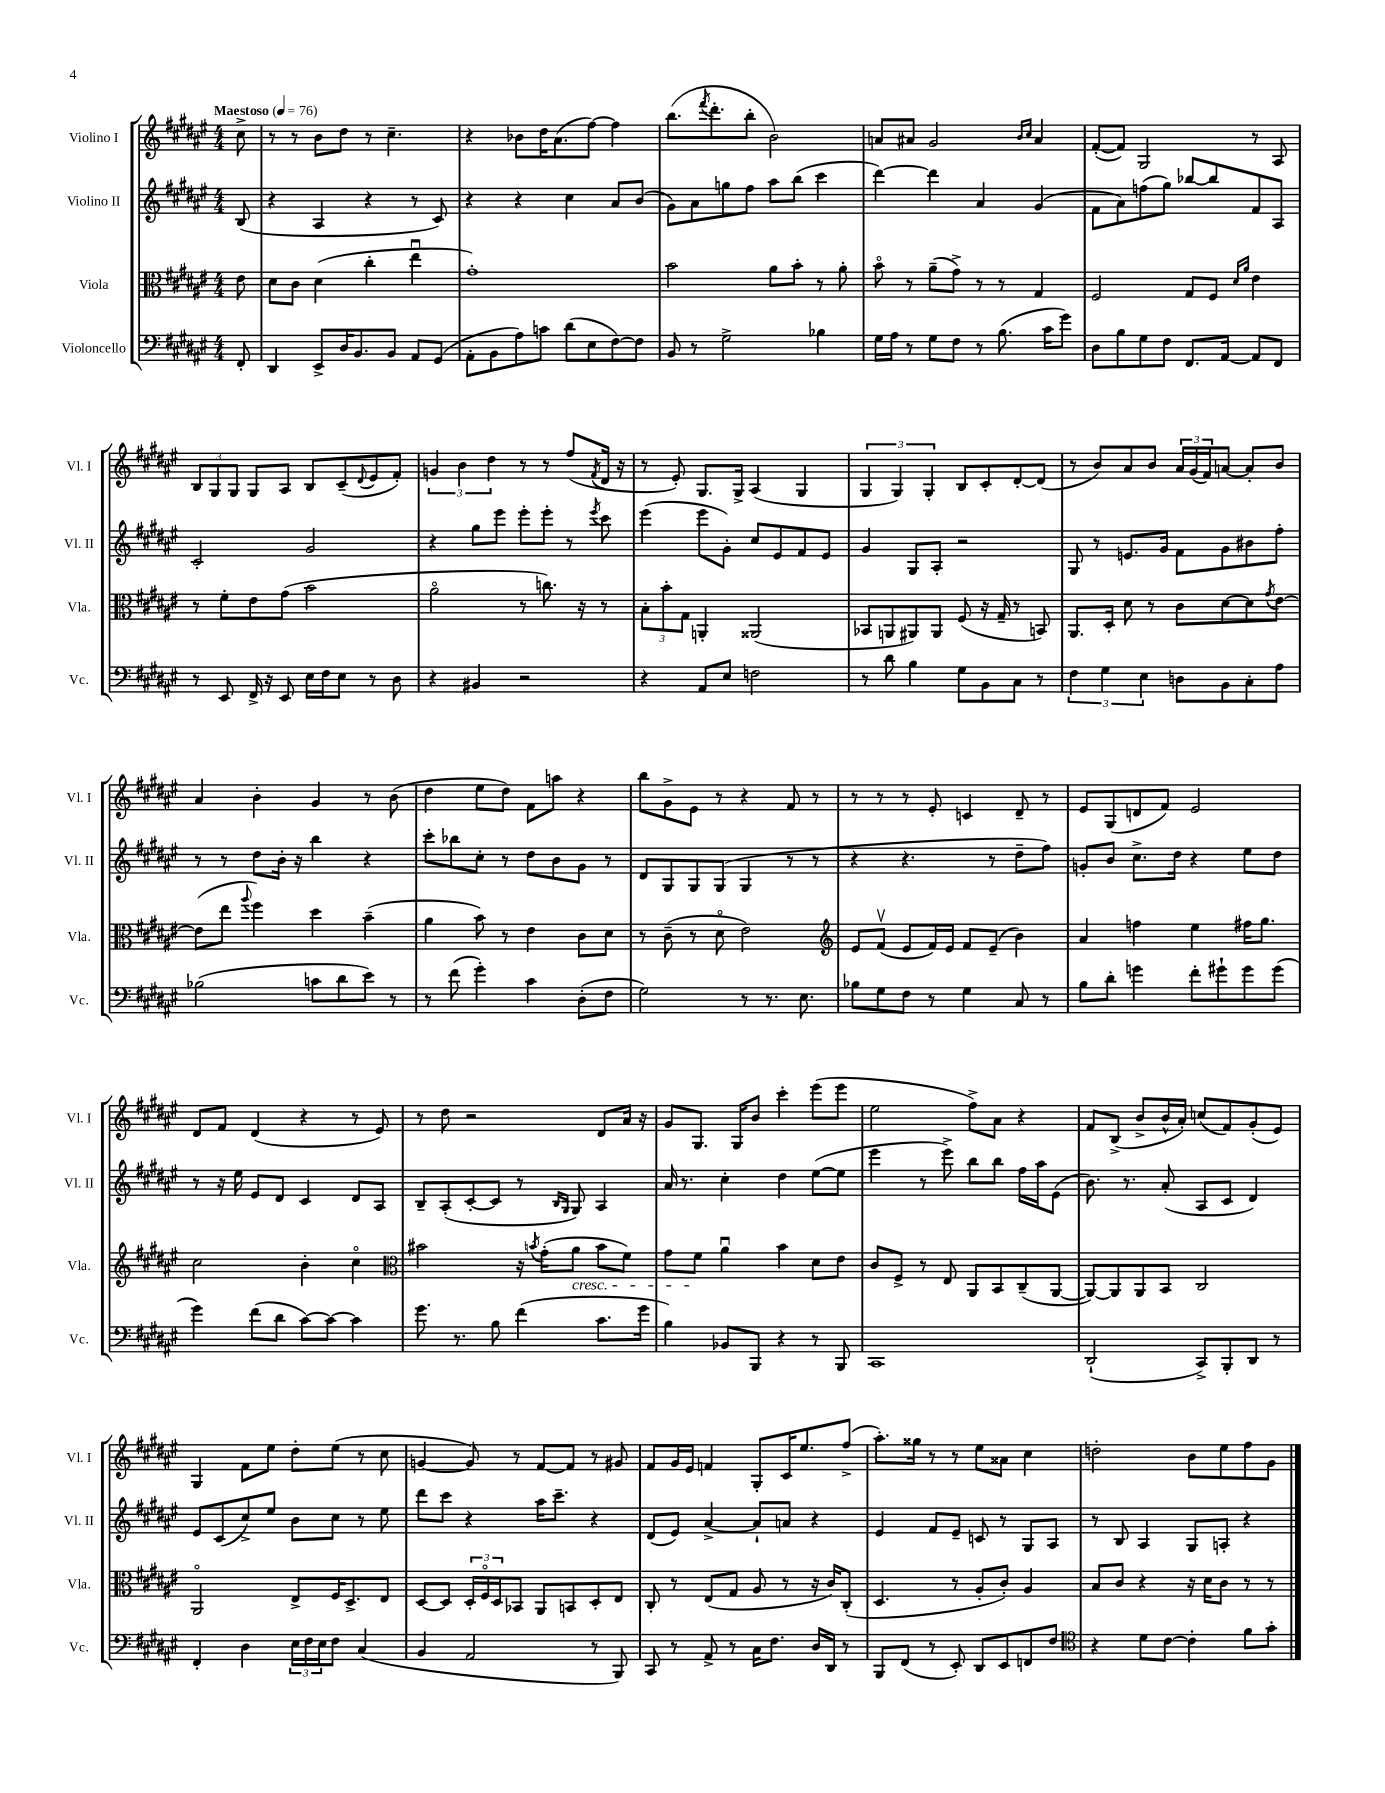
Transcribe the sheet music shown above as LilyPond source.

<<
\new StaffGroup <<
\new Staff = "s0" \with { instrumentName = "Violino I" shortInstrumentName = "Vl. I" } {
    \clef treble \key fis \major \numericTimeSignature \time 4/4 \partial 8 \tempo "Maestoso" 4 = 76
    cis''8-> |
    r8 r8 b'8 dis''8 r8 cis''4.-- |
    r4 bes'8 dis''16 ais'8.( fis''8~) fis''4 |
    b''8.( \acciaccatura { fis'''8 } dis'''8.-. b''8-. b'2) |
    a'8 ais'8 gis'2 \grace { b'16 cis''16 } ais'4 |
    fis'8~-.( fis'8) gis2 r8 ais8 |
    \tuplet 3/2 { b8 gis8 gis8 } gis8 ais8 b8 cis'8--( \appoggiatura { dis'8 } eis'8 fis'8-.) |
    \tuplet 3/2 { g'4 b'4 dis''4 } r8 r8 fis''8( \acciaccatura { fis'8 } dis'16 r16 |
    r8 eis'8-.) gis8. gis16-> ais4( gis4 |
    \tuplet 3/2 { gis4 gis4) gis4-. } b8 cis'8-. dis'8~-. dis'8( |
    r8 b'8) ais'8 b'8 \tuplet 3/2 { ais'16 gis'16( fis'16) } a'8~ a'8-. b'8 |
    ais'4 b'4-. gis'4 r8 b'8( |
    dis''4 eis''8 dis''8) fis'8 a''8 r4 |
    b''8 gis'8-> eis'8 r8 r4 fis'8 r8 |
    r8 r8 r8 eis'8-. c'4 dis'8-- r8 |
    eis'8 gis8( d'8 fis'8) eis'2 |
    dis'8 fis'8 dis'4( r4 r8 eis'8) |
    r8 dis''8 r2 dis'8 ais'16 r16 |
    gis'8 gis8. gis16 b'8 cis'''4-. eis'''8( eis'''8 |
    eis''2 fis''8->) ais'8 r4 |
    fis'8 b8->( b'8-> b'16-^ ais'16-.) c''8( fis'8) gis'8-.( eis'8) |
    gis4 fis'8 eis''8 dis''8-. eis''8( r8 cis''8 |
    g'4~ g'8) r8 fis'8~ fis'8 r8 gis'8 |
    fis'8 gis'16 eis'16 f'4 gis8-. cis'16 eis''8. fis''8->( |
    ais''8.-.) gisis''16 r8 r8 eis''8 aisis'8 cis''4 |
    d''2-. b'8 eis''8 fis''8 gis'8 \bar "|." |
}
\new Staff = "s1" \with { instrumentName = "Violino II" shortInstrumentName = "Vl. II" } {
    \clef treble \key fis \major \numericTimeSignature \time 4/4 \partial 8
    b8( |
    r4 ais4 r4 r8 cis'8) |
    r4 r4 cis''4 ais'8 b'8( |
    gis'8) ais'8 g''8 fis''8 ais''8 b''8( cis'''4 |
    dis'''4~) dis'''4 ais'4 gis'4( |
    fis'8 ais'8) f''8( gis''8) bes''8~ bes''8 fis'8 ais8 |
    cis'2-. gis'2 |
    r4 gis''8 eis'''8 eis'''8-. eis'''8-. r8 \acciaccatura { eis'''8 } cis'''8 |
    eis'''4( eis'''8 gis'8-.) cis''8 eis'8 fis'8 eis'8 |
    gis'4 gis8 ais8-. r2 |
    gis8 r8 e'8. gis'16 fis'8 gis'8 bis'8 fis''8-. |
    r8 r8 dis''8 b'16-. r16 b''4 r4 |
    cis'''8-. bes''8 cis''8-. r8 dis''8 b'8 gis'8 r8 |
    dis'8 gis8 gis8 gis8( gis4 r8 r8 |
    r4 r4. r8 dis''8-- fis''8) |
    g'8-. b'8 cis''8.-> dis''16 r4 eis''8 dis''8 |
    r8 r16 eis''16 eis'8 dis'8 cis'4 dis'8 ais8 |
    b8-- ais8-.( cis'8~-. cis'8 r8 \grace { b16 gis16 } gis8) ais4 |
    ais'16 r8. cis''4-. dis''4 eis''8~( eis''8 |
    eis'''4 r8 eis'''8->) b''8 b''8 fis''16 ais''16 eis'8( |
    b'8.) r8. ais'8-.( ais8 cis'8 dis'4) |
    eis'8 cis'8( cis''8->) eis''8 b'8 cis''8 r8 eis''8 |
    dis'''8 cis'''8 r4 ais''16 cis'''8.-- r4 |
    dis'8( eis'8) ais'4~-> ais'8-! a'8 r4 |
    eis'4 fis'8 eis'8-- c'8 r8 gis8 ais8 |
    r8 b8 ais4 gis8 a8-. r4 \bar "|." |
}
\new Staff = "s2" \with { instrumentName = "Viola" shortInstrumentName = "Vla." } {
    \clef alto \key fis \major \numericTimeSignature \time 4/4 \partial 8
    eis'8 |
    dis'8 cis'8 dis'4( cis''4-. eis''4\downbow |
    gis'1-.) |
    b'2 ais'8 b'8-. r8 ais'8-. |
    b'8\flageolet r8 ais'8--( gis'8->) r8 r8 gis4 |
    fis2 gis8 fis8 \grace { dis'16 ais'16 } eis'4 |
    r8 fis'8-. eis'8 gis'8( b'2 |
    ais'2\flageolet r8 c''8.) r16 r8 |
    \tuplet 3/2 { b8-. b'8-. gis8 } a,4-. aisis,2( |
    bes,8 a,8 ais,8) ais,8 fis8( r16 gis16-- r8 b,8) |
    ais,8. dis16-. dis'8 r8 cis'8 dis'8~ dis'8 \acciaccatura { gis'8 } eis'8~ |
    eis'8( eis''8 \appoggiatura { ais''8 } fis''4) dis''4 b'4--( |
    ais'4 b'8) r8 eis'4 cis'8 dis'8 |
    r8 cis'8--( r8 dis'8\flageolet eis'2) |
    \clef treble eis'8 fis'8\upbow( eis'8 fis'16) eis'16 fis'8 eis'8--( b'4) |
    ais'4 f''4 eis''4 fis''16 gis''8. |
    cis''2 b'4-. cis''4\flageolet |
    \clef alto bis'2 r16 \acciaccatura { b'8 } gis'16-.( ais'8\cresc b'8 fis'8) |
    gis'8 fis'8\! ais'4\downbow b'4 dis'8 eis'8 |
    cis'8 fis8-> r8 eis8 ais,8 b,8 cis8--( ais,8~ |
    ais,8~) ais,8 ais,8 b,8 cis2 |
    ais,2\flageolet eis8-> fis16 dis8.-> eis8 |
    dis8~ dis8 \tuplet 3/2 { dis16-. fis16\flageolet dis16 } bes,8 ais,8 b,8 dis8-. eis8 |
    cis8-. r8 eis8( gis8 ais8 r8 r16 cis'16) cis8-.( |
    dis4. r8 ais8-. cis'8-.) ais4 |
    b8 cis'8 r4 r16 dis'16 cis'8 r8 r8 \bar "|." |
}
\new Staff = "s3" \with { instrumentName = "Violoncello" shortInstrumentName = "Vc." } {
    \clef bass \key fis \major \numericTimeSignature \time 4/4 \partial 8
    fis,8-. |
    dis,4 eis,8-> dis16 b,8. b,8 ais,8 gis,8( |
    ais,8-. b,8 ais8) c'8 dis'8( eis8 fis8~) fis8 |
    b,8 r8 gis2-> bes4 |
    gis16 ais16 r8 gis8 fis8 r8 b8.( cis'16 gis'8) |
    dis8 b8 gis8 fis8 fis,8. ais,16~ ais,8 fis,8 |
    r8 eis,8 fis,16-> r16 eis,8 eis16 fis16 eis8 r8 dis8 |
    r4 bis,4 r2 |
    r4 ais,8 eis8 f2 |
    r8 dis'8 b4 gis8 b,8 cis8 r8 |
    \tuplet 3/2 { fis4 gis4 eis4 } d8 b,8 cis8-. ais8 |
    bes2( c'8 dis'8 eis'8) r8 |
    r8 fis'8( gis'4-.) cis'4 dis8-.( fis8 |
    gis2) r8 r8. eis8. |
    bes8 gis8 fis8 r8 gis4 cis8 r8 |
    b8 dis'8-. g'4 fis'8-. gis'8-! gis'8 gis'8( |
    gis'4) fis'8( dis'8 cis'8~) cis'8~ cis'4 |
    gis'8. r8. b8 fis'4( cis'8. gis'16 |
    b4) bes,8 b,,8 r4 r8 b,,8 |
    cis,1 |
    dis,2-!( cis,8->) b,,8-. dis,8 r8 |
    fis,4-. dis4 \tuplet 3/2 { eis16 fis16 eis16 } fis8 cis4( |
    b,4 ais,2 r8 b,,8) |
    cis,8 r8 ais,8-> r8 cis16 fis8. dis16 dis,16 r8 |
    b,,8 fis,8( r8 eis,8-.) dis,8 eis,8 f,8 fis8 |
    \clef tenor r4 dis'8 cis'8~ cis'4-. fis'8 gis'8-. \bar "|." |
}
>>
>>
\layout { \context { \Score \remove "Bar_number_engraver" } }
